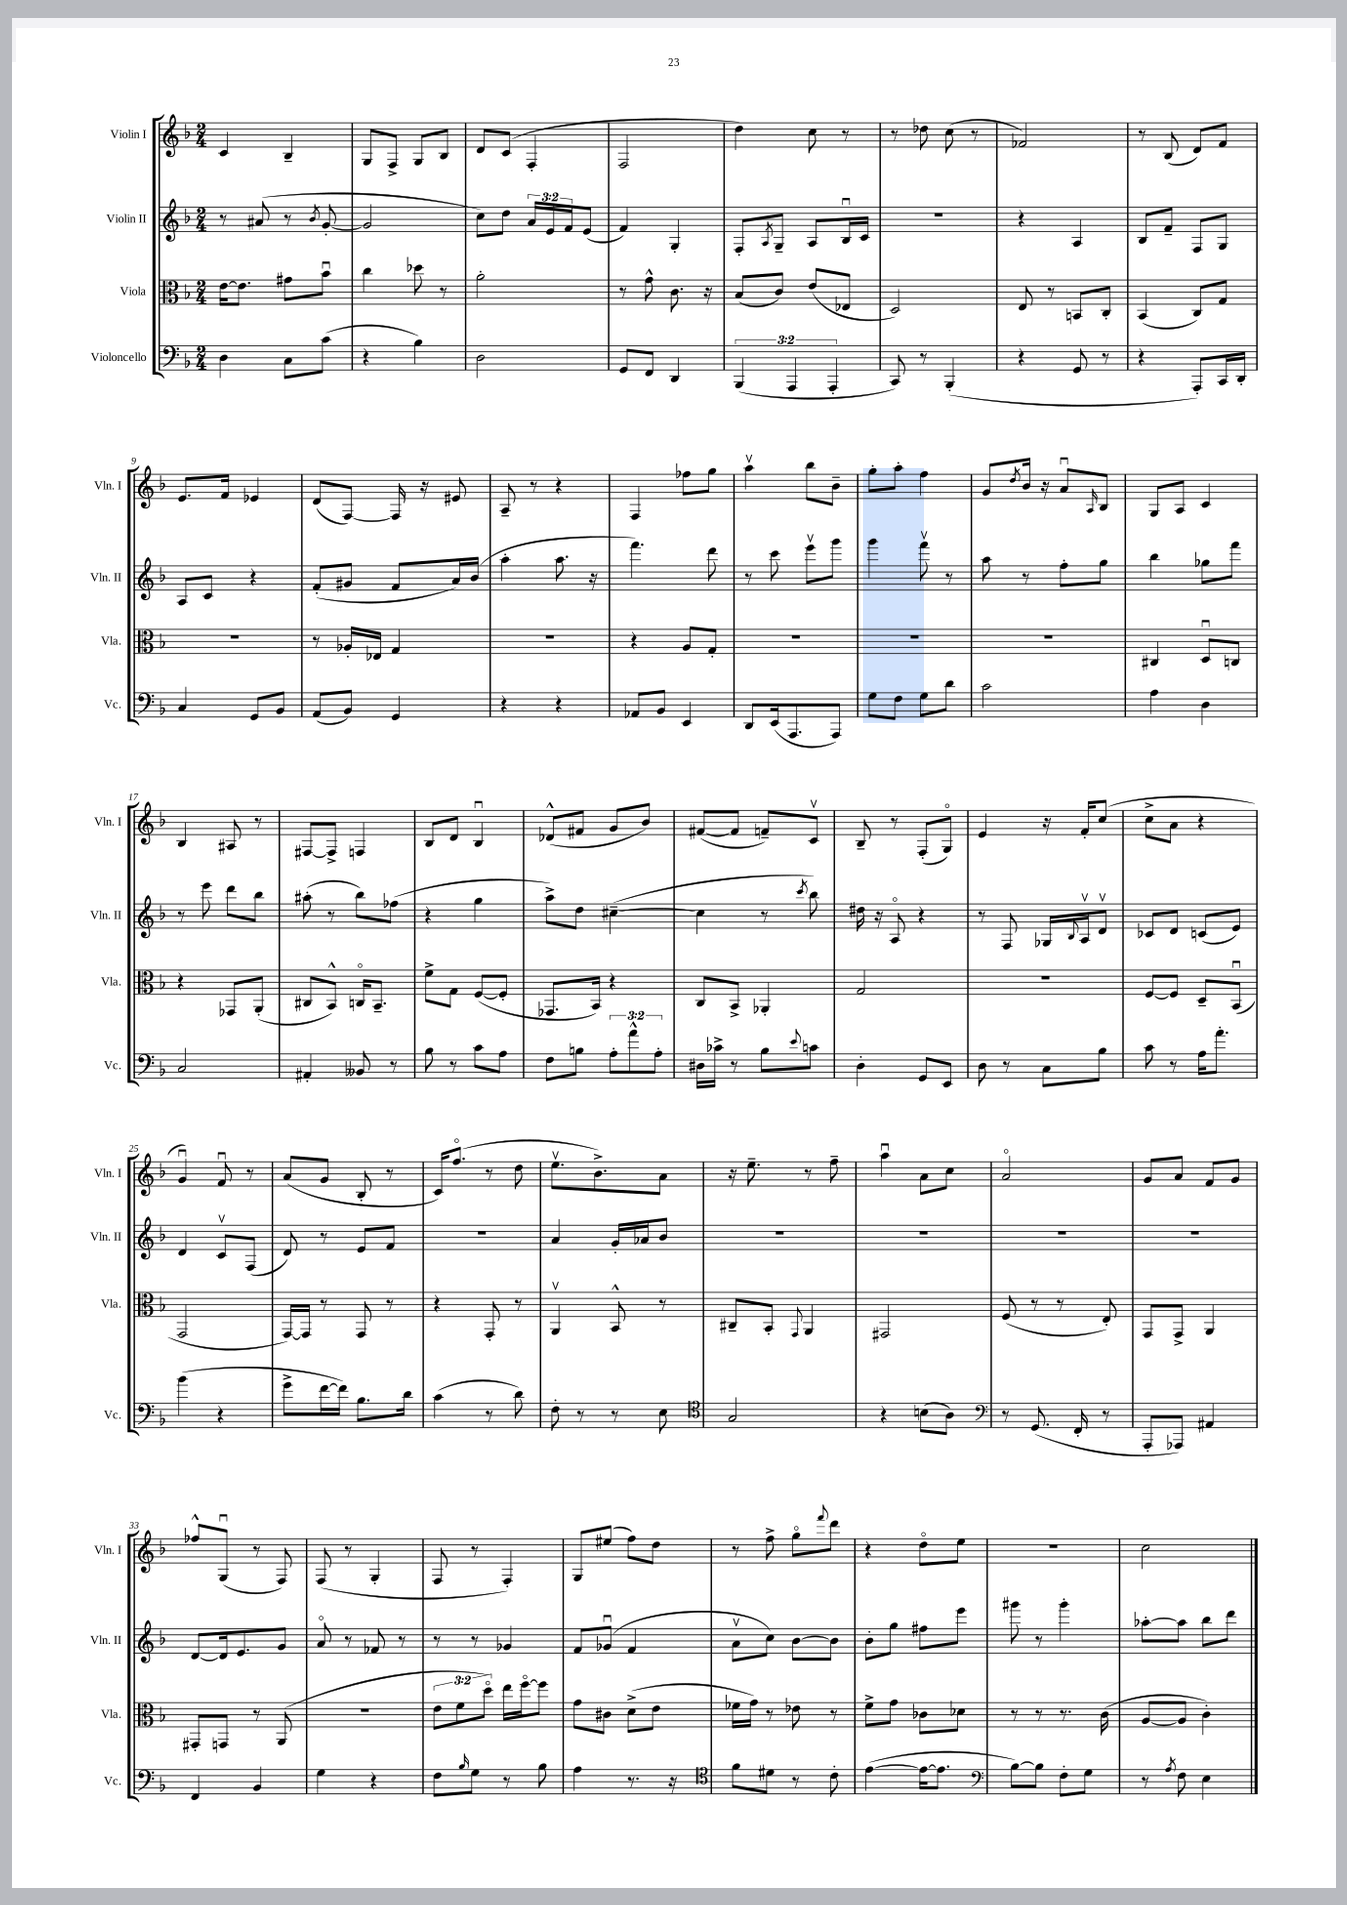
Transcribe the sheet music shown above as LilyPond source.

<<
\new StaffGroup <<
\new Staff = "s0" \with { instrumentName = "Violin I" shortInstrumentName = "Vln. I" } {
    \clef treble \key f \major \numericTimeSignature \time 2/4
    c'4 bes4-- |
    g8 f8-> g8 bes8 |
    d'8 c'8( f4-. |
    f2 |
    d''4) c''8 r8 |
    r8 des''8 c''8( r8 |
    fes'2) |
    r8 bes8( d'8) f'8 |
    e'8. f'16 ees'4 |
    d'8( f8~) f16 r16 eis'8 |
    a8-- r8 r4 |
    f4 fes''8 g''8 |
    a''4\upbow bes''8 bes'8-- |
    g''8-. a''8-. f''4 |
    g'8 \acciaccatura { d''8 } bes'16 r16 a'8\downbow \grace { a16 } bes8 |
    g8 a8 c'4 |
    bes4 ais8 r8 |
    fis8~ fis8-> f4 |
    bes8 d'8 bes4\downbow |
    des'8-^( fis'8 g'8 bes'8) |
    fis'8~( fis'8 f'8--) c'8\upbow |
    bes8-- r8 f8-.( g8\flageolet) |
    e'4 r16 f'16-. c''8( |
    c''8-> a'8 r4 |
    g'4\downbow) f'8\downbow r8 |
    a'8( g'8 bes8-. r8 |
    c'16) f''8.\flageolet( r8 d''8 |
    e''8.\upbow bes'8.->) a'8 |
    r16 e''8.-- r8 f''8-- |
    a''4\downbow a'8 c''8 |
    a'2\flageolet |
    g'8 a'8 f'8 g'8 |
    fes''8-^ g8\downbow( r8 f8) |
    f8( r8 g4-. |
    f8 r8 f4-.) |
    g8 eis''8( f''8) d''8 |
    r8 f''8-> g''8\flageolet \appoggiatura { f'''8 } d'''8 |
    r4 d''8\flageolet e''8 |
    R2 |
    c''2 \bar "|." |
}
\new Staff = "s1" \with { instrumentName = "Violin II" shortInstrumentName = "Vln. II" } {
    \clef treble \key f \major \numericTimeSignature \time 2/4 \override Staff.TupletNumber.text = #tuplet-number::calc-fraction-text
    r8 ais'8( r8 \acciaccatura { bes'8 } g'8~-. |
    g'2 |
    c''8) d''8 \tuplet 3/2 { a'16 e'16 f'16 } e'8( |
    f'4) g4-. |
    f8-. \acciaccatura { a8 } g8-- a8 bes16\downbow c'16 |
    R2 |
    r4 a4 |
    bes8 f'8-- f8 g8 |
    a8 c'8 r4 |
    f'8-.( gis'8 f'8 a'16) bes'16( |
    a''4-. a''8. r16 |
    f'''4.) d'''8 |
    r8 c'''8 e'''8\upbow g'''8 |
    g'''4 f'''8\upbow r8 |
    a''8 r8 f''8-. g''8 |
    bes''4 ges''8 f'''8 |
    r8 e'''8 d'''8 bes''8 |
    ais''8-.( r8 bes''8) fes''8( |
    r4 g''4 |
    a''8->) d''8 cis''4~--( |
    cis''4 r8 \acciaccatura { c'''8 } bes''8) |
    dis''16 r16 a8\flageolet r4 |
    r8 f8 ges16 \appoggiatura { bes8 } a16\upbow d'8\upbow |
    ces'8 d'8 c'8( e'8) |
    d'4 c'8\upbow f8( |
    d'8) r8 e'8 f'8 |
    r2 |
    a'4 g'16-. aes'16 bes'8 |
    R2 |
    R2 |
    R2 |
    R2 |
    d'8~ d'16 e'8. g'8 |
    a'8\flageolet r8 fes'8 r8 |
    r8 r8 ges'4 |
    f'8 ges'8\downbow( f'4 |
    a'8\upbow c''8) bes'8~ bes'8 |
    bes'8-. g''8 fis''8 e'''8 |
    gis'''8 r8 gis'''4-. |
    aes''8~-. aes''8 bes''8 d'''8 \bar "|." |
}
\new Staff = "s2" \with { instrumentName = "Viola" shortInstrumentName = "Vla." } {
    \clef alto \key f \major \numericTimeSignature \time 2/4 \override Staff.TupletNumber.text = #tuplet-number::calc-fraction-text
    e'16~ e'8. gis'8 bes'8\downbow |
    c''4 des''8 r8 |
    a'2-. |
    r8 g'8-^ c'8. r16 |
    bes8( c'8) e'8( ees8 |
    d2) |
    e8 r8 b,8 c8-. |
    bes,4( c8) g8 |
    r2 |
    r8 aes16-. ees16 g4 |
    r2 |
    r4 a8 g8-. |
    R2 |
    R2 |
    R2 |
    cis4 d8\downbow c8 |
    r4 ges,8 a,8-.( |
    cis8 bes,8-^) c16\flageolet bes,8.-- |
    f'8-> g8 f8~( f8-. |
    ges,8. bes,16) r4 |
    c8 bes,8-> aes,4-. |
    g2 |
    R2 |
    f8~ f8 d8-- bes,8\downbow( |
    g,2 |
    g,16~) g,16 r8 g,8 r8 |
    r4 g,8-. r8 |
    a,4\upbow bes,8-^ r8 |
    cis8-- bes,8-. \appoggiatura { g,8 } a,4 |
    gis,2 |
    f8( r8 r8 e8-.) |
    g,8 g,8-> a,4 |
    gis,8-. g,8 r8 a,8( |
    R2 |
    \tuplet 3/2 { e'8 f'8 d''8\flageolet) } e''16 f''16~\flageolet f''8 |
    g'8 cis'8 d'8->( e'8 |
    fes'16 g'16) r8 ees'8 r8 |
    f'8-> g'8 ces'8 des'8 |
    r8 r8 r8. c'16( |
    a8~ a8 c'4-.) \bar "|." |
}
\new Staff = "s3" \with { instrumentName = "Violoncello" shortInstrumentName = "Vc." } {
    \clef bass \key f \major \numericTimeSignature \time 2/4 \override Staff.TupletNumber.text = #tuplet-number::calc-fraction-text
    d4 c8 c'8( |
    r4 bes4) |
    d2 |
    g,8 f,8 d,4 |
    \tuplet 3/2 { bes,,4( a,,4 a,,4-. } |
    c,8) r8 bes,,4-.( |
    r4 g,8 r8 |
    r4 a,,8-.) c,16 d,16-. |
    c4 g,8 bes,8 |
    a,8( bes,8) g,4 |
    r4 r4 |
    aes,8 bes,8 e,4 |
    d,8 e,16( a,,8. a,,8) |
    g8 f8 g8 d'8 |
    c'2 |
    a4 d4 |
    c2 |
    ais,4-. beses,8 r8 |
    bes8 r8 c'8 a8 |
    f8 b8 \tuplet 3/2 { a8-. a'8-^ a8-. } |
    dis16 ces'16-> r8 bes8 \appoggiatura { e'8 } c'8 |
    d4-. g,8 e,8 |
    d8 r8 c8 bes8 |
    c'8 r8 a16 a'8.-. |
    bes'4( r4 |
    g'8-> f'16~ f'16) bes8. d'16 |
    c'4( r8 d'8) |
    f8-. r8 r8 e8 |
    \clef tenor g2 |
    r4 b8( a8) |
    \clef bass r8 g,8.( f,16-. r8 |
    a,,8-. aes,,8) ais,4 |
    f,4 bes,4 |
    g4 r4 |
    f8 \grace { bes16 } g8 r8 bes8 |
    a4 r8. r16 |
    \clef tenor f'8 dis'8 r8 c'8-. |
    e'4~( e'16~ e'8. |
    \clef bass bes8~) bes8 f8-. g8 |
    r8 \acciaccatura { a8 } f8 e4 \bar "|." |
}
>>
>>
